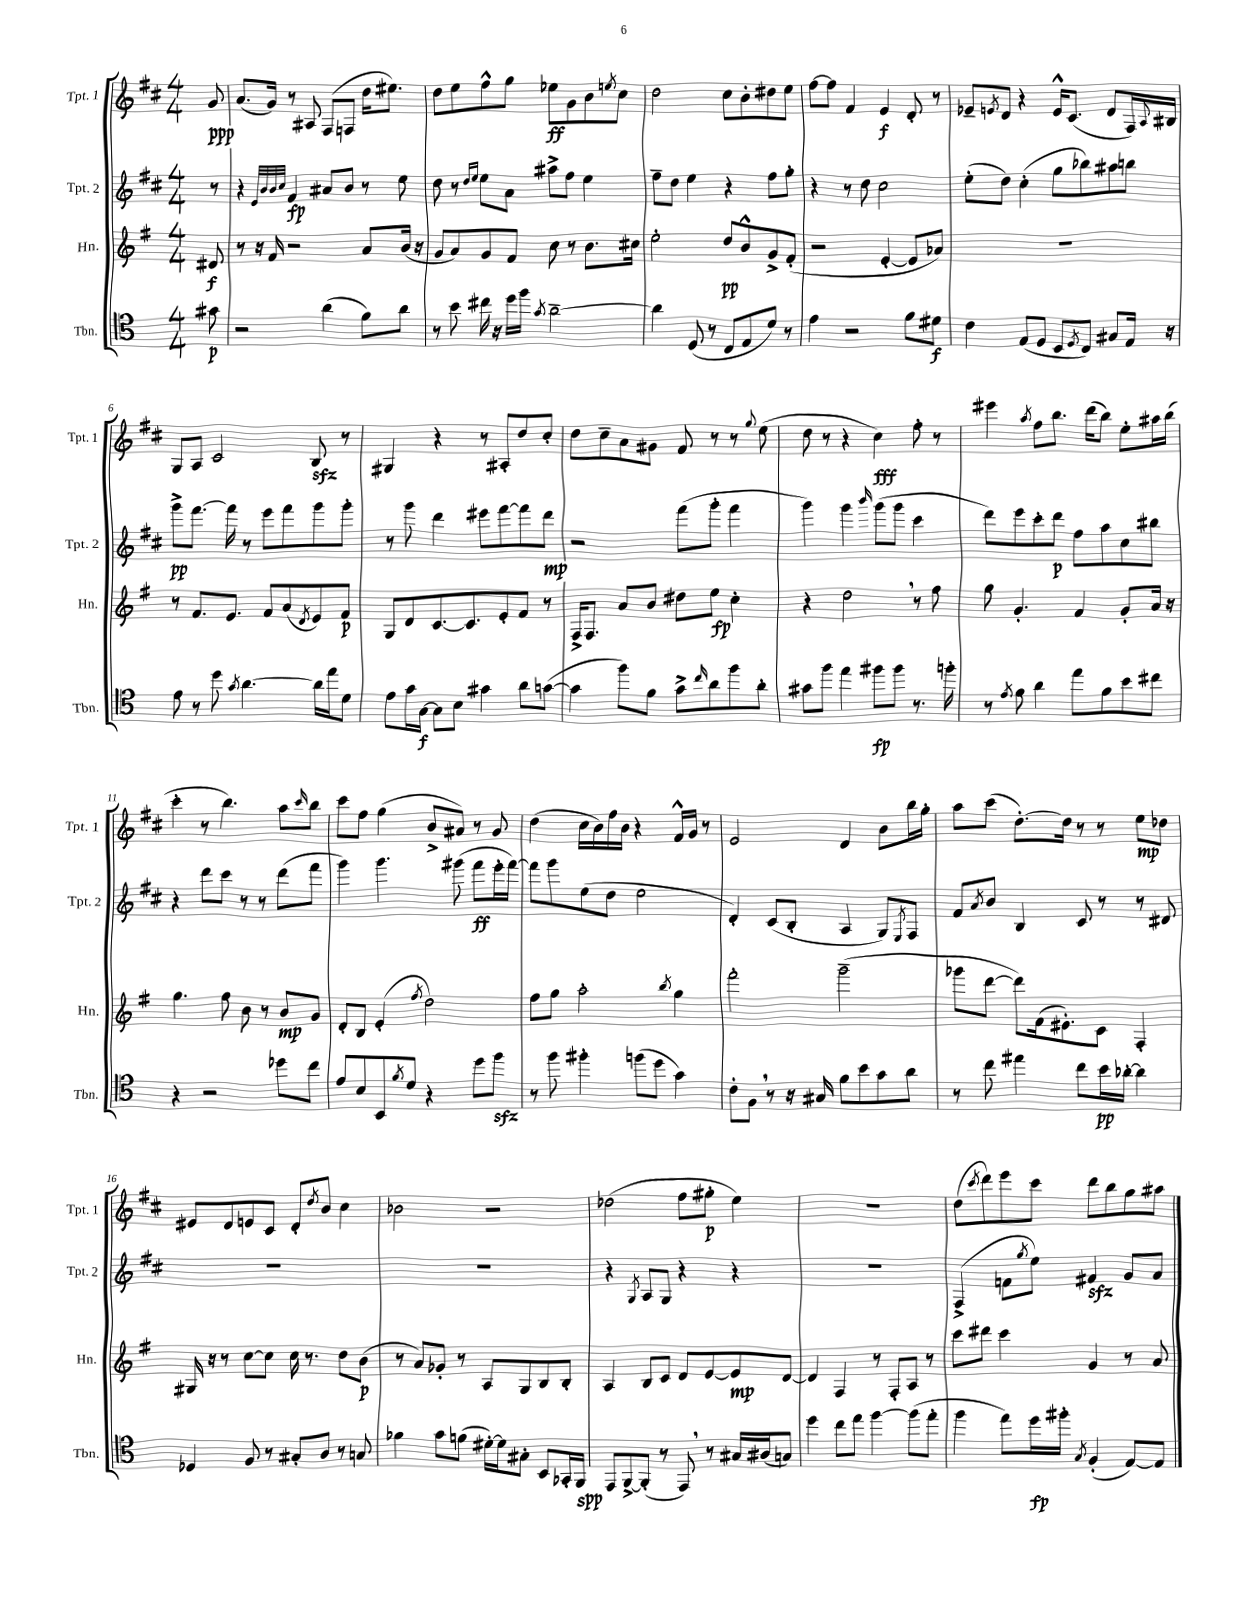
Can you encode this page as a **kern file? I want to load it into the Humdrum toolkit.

**kern	**kern	**kern	**kern
*staff4	*staff3	*staff2	*staff1
*clefC4	*clefG2	*clefG2	*clefG2
*k[]	*k[f#]	*k[f#c#]	*k[f#c#]
*M4/4	*M4/4	*M4/4	*M4/4
8g#	8d#	8r	8g
=	=	=	=
2r	8r	4r	(8.a
.	16r	.	.
.	16f#	.	16g)
.	.	32qqe	.
.	.	32qqb	.
.	.	32qqb	.
.	.	32qqcc#	.
.	2r	4f#	8r
.	.	.	8A#
(4a	.	8a#	(8F#
.	.	8b	8F
8f)	8a	8r	16dd
.	.	.	8.ee#)
8a	(16b	8ee	.
.	16r	.	.
=	=	=	=
8r	8g	8dd	8dd
8b	8a)	8r	8ee
.	.	16qqdd	.
.	.	16qqee	.
16cc#	8g	8ee	8ff#^^
16r	.	.	.
16dd	8f#	8a	8gg
16ff	.	.	.
8qg	.	.	.
[2a~	8cc	8aa#^	8ee-
.	8r	8ff#	8g
.	8.b	4ee	8b
.	.	.	8qee
.	.	.	8cc#
.	16cc#	.	.
=	=	=	=
4a]	2ee'	8ff#~	2dd
.	.	8dd	.
(8D	.	4ee	.
8r	.	.	.
8C	8dd	4r	8cc#
8E	8b^^	.	8b'
8d)	8g^	8ff#	8dd#
8r	(8f#'	8gg'	8ee
=	=	=	=
4e	2r	4r	[8ff#
.	.	.	8ff#]
2r	.	8r	4f#
.	.	8dd	.
.	[4e'	2cc#	4e
8f	8e]	.	8d'
8d#	8a-)	.	8r
=	=	=	=
4c	1r	(8ee'	8e-~
.	.	.	8qe
.	.	8dd)	8d
(8E	.	(4cc#'	4r
8D	.	.	.
8BB	.	8gg	16e^^
.	.	.	(8.c#
8qD	.	.	.
8C)	.	8bb-)	.
8G#	.	8aa#	8d
16E	.	8bb	16F#)
.	.	.	8qqA
16r	.	.	16B#
=	=	=	=
8e	8r	8ggg^	8G
8r	8.f#	[8.fff#	8A
8dd	.	.	2c#
.	8.e	16fff#]	.
8qg	.	.	.
[4.a	.	8r	.
.	8f#	8eee	.
.	(8a	8fff#	.
.	8qd	.	.
16a]	8e)	8ggg	8B
16ee	.	.	.
8d	8f#	8ggg'	8r
=	=	=	=
8e	8G	8r	4G#
16g	8d	8ggg	.
[16G	.	.	.
8G]	[8.c	4ddd	4r
8B	.	.	.
.	8.c]	.	.
4g#	.	8eee#	8r
.	8e'	[8fff#	8A#'
8a	8f#	8fff#]	8dd
([8g	8r	8ddd	8cc#'
=	=	=	=
4g]	16F#^	2r	8dd
.	8.F#	.	.
.	.	.	8cc#~
8ff)	8a	.	8a
8f	8b	.	8g#
8g^	8dd#	(8fff#	8f#
16qqcc	.	.	.
8a	8ee	8ggg'	8r
8ff	4cc'	4fff#	8r
.	.	.	8qqgg
8a'	.	.	(8ee
=	=	=	=
8g#	4r	4ggg)	8dd
8ff	.	.	8r
4ee	2dd	4ggg	4r
.	.	16qqbbb	.
8ff#	.	(8ggg	4cc#)
8ff#	.	8ggg	.
8.r	8r	4ccc#	8ff#'
.	8ff#	.	8r
16ff'	.	.	.
=	=	=	=
8r	8gg	8ddd)	4eee#
8qe	.	.	.
8f	4.g'	8eee	.
.	.	.	8qaa
4a	.	8ccc#'	8ff#
.	.	8ddd	8.bb
8ee	4f#	8ff#	.
.	.	.	(16ddd
8f	.	8aa	8bb)
8b	8g'	8cc#	8ee'
8cc#	16a	8bb#	16aa#
.	16r	.	(16bb
=	=	=	=
4r	4.gg	4r	4ccc#'
2r	.	8ddd	8r
.	8ff#	8ccc#	4.bb)
.	8b	8r	.
.	8r	8r	.
8dd-	8b	(8ddd	8aa
.	.	.	16qqccc#
8cc	8g	8fff#	8bb
=	=	=	=
8e	8d'	4ggg)	8ccc#
8B	8B	.	8ff#
8BB	(4e'	4.ggg	(4gg
8qf	.	.	.
8d	.	.	.
.	8qff#	.	.
4r	2dd)	.	8b^
.	.	(8ggg#	8a#)
8dd	.	8fff#	8r
8ff	.	16eee'	8g
.	.	[16fff#)	.
=	=	=	=
8r	8ff#	8fff#]	(4dd
8ff	8gg	8ggg	.
4ff#'	2aa'	(8ee	16cc#
.	.	.	16b)
.	.	8dd	16ff#
.	.	.	16b
(8ff	.	2ee	4r
8dd	.	.	.
.	8qbb	.	.
4g)	4gg	.	16f#^^
.	.	.	16g
.	.	.	8r
=	=	=	=
8c'	2fff#'	4d')	2e
8F	.	.	.
8r	.	(8c#	.
16r	.	8B'	.
16G#	.	.	.
8f	(2ggg~	4A	4d
8b	.	.	.
8g	.	8G)	8b
.	.	8qE	.
8a	.	8F#	16bb
.	.	.	16gg'
=	=	=	=
8r	8ggg-	8f#	8aa
.	.	8qa	.
8cc	[8ddd	8b	(8ccc#
4ee#	8ddd])	4B	[8.dd')
.	(16f#	.	.
.	8.e#')	.	16dd]
8cc	.	8c#	8r
16b	8c	8r	8r
[16a-'	.	.	.
4a-]	4F#'	8r	8ee
.	.	8d#	8dd-
=	=	=	=
4D-	16G#	1r	8e#
.	16r	.	.
.	8r	.	8d
8F	[8cc	.	8e
8r	8cc]	.	8c#
8G#'	16cc	.	8d'
.	8.r	.	.
.	.	.	8qdd
8A	.	.	8b
8r	8dd	.	4cc#
8G	(8b	.	.
=	=	=	=
4f-	8r	1r	2b-
.	8a)	.	.
8g	8g-'	.	.
(8f	8r	.	.
[16d#')	8A	.	2r
16d#]	.	.	.
8G#'	8G	.	.
8BB	8B	.	.
16GG-'	8B'	.	.
16FF	.	.	.
=	=	=	=
8EE	4A	4r	(2dd-
[8FF^	.	.	.
.	.	8qG	.
(8FF']	8B	8A	.
8r	8c	8G	.
8EE)	8d	4r	8ff#
8r	[8e	.	8gg#'
16G#	8e]	4r	4ee)
(16A#	.	.	.
8G)	[8d	.	.
=	=	=	=
4dd	4d]	1r	1r
8cc	4F#	.	.
8ee	.	.	.
[4ff	8r	.	.
.	8F#'	.	.
(8ff]	8A	.	.
8ee'	8r	.	.
=	=	=	=
4ff	8ccc	(4F#^	(8dd
.	.	.	8qccc#
.	8ddd#	.	8ddd)
8ee)	4ccc	8f	8eee
.	.	8qgg	.
16dd	.	8ee)	8ccc#
16ff#'	.	.	.
8qG	.	.	.
(4F'	4g	4f#	8ddd
.	.	.	8bb
[8E)	8r	8g	8gg
8E]	8a	8a	8aa#
==	==	==	==
*-	*-	*-	*-
